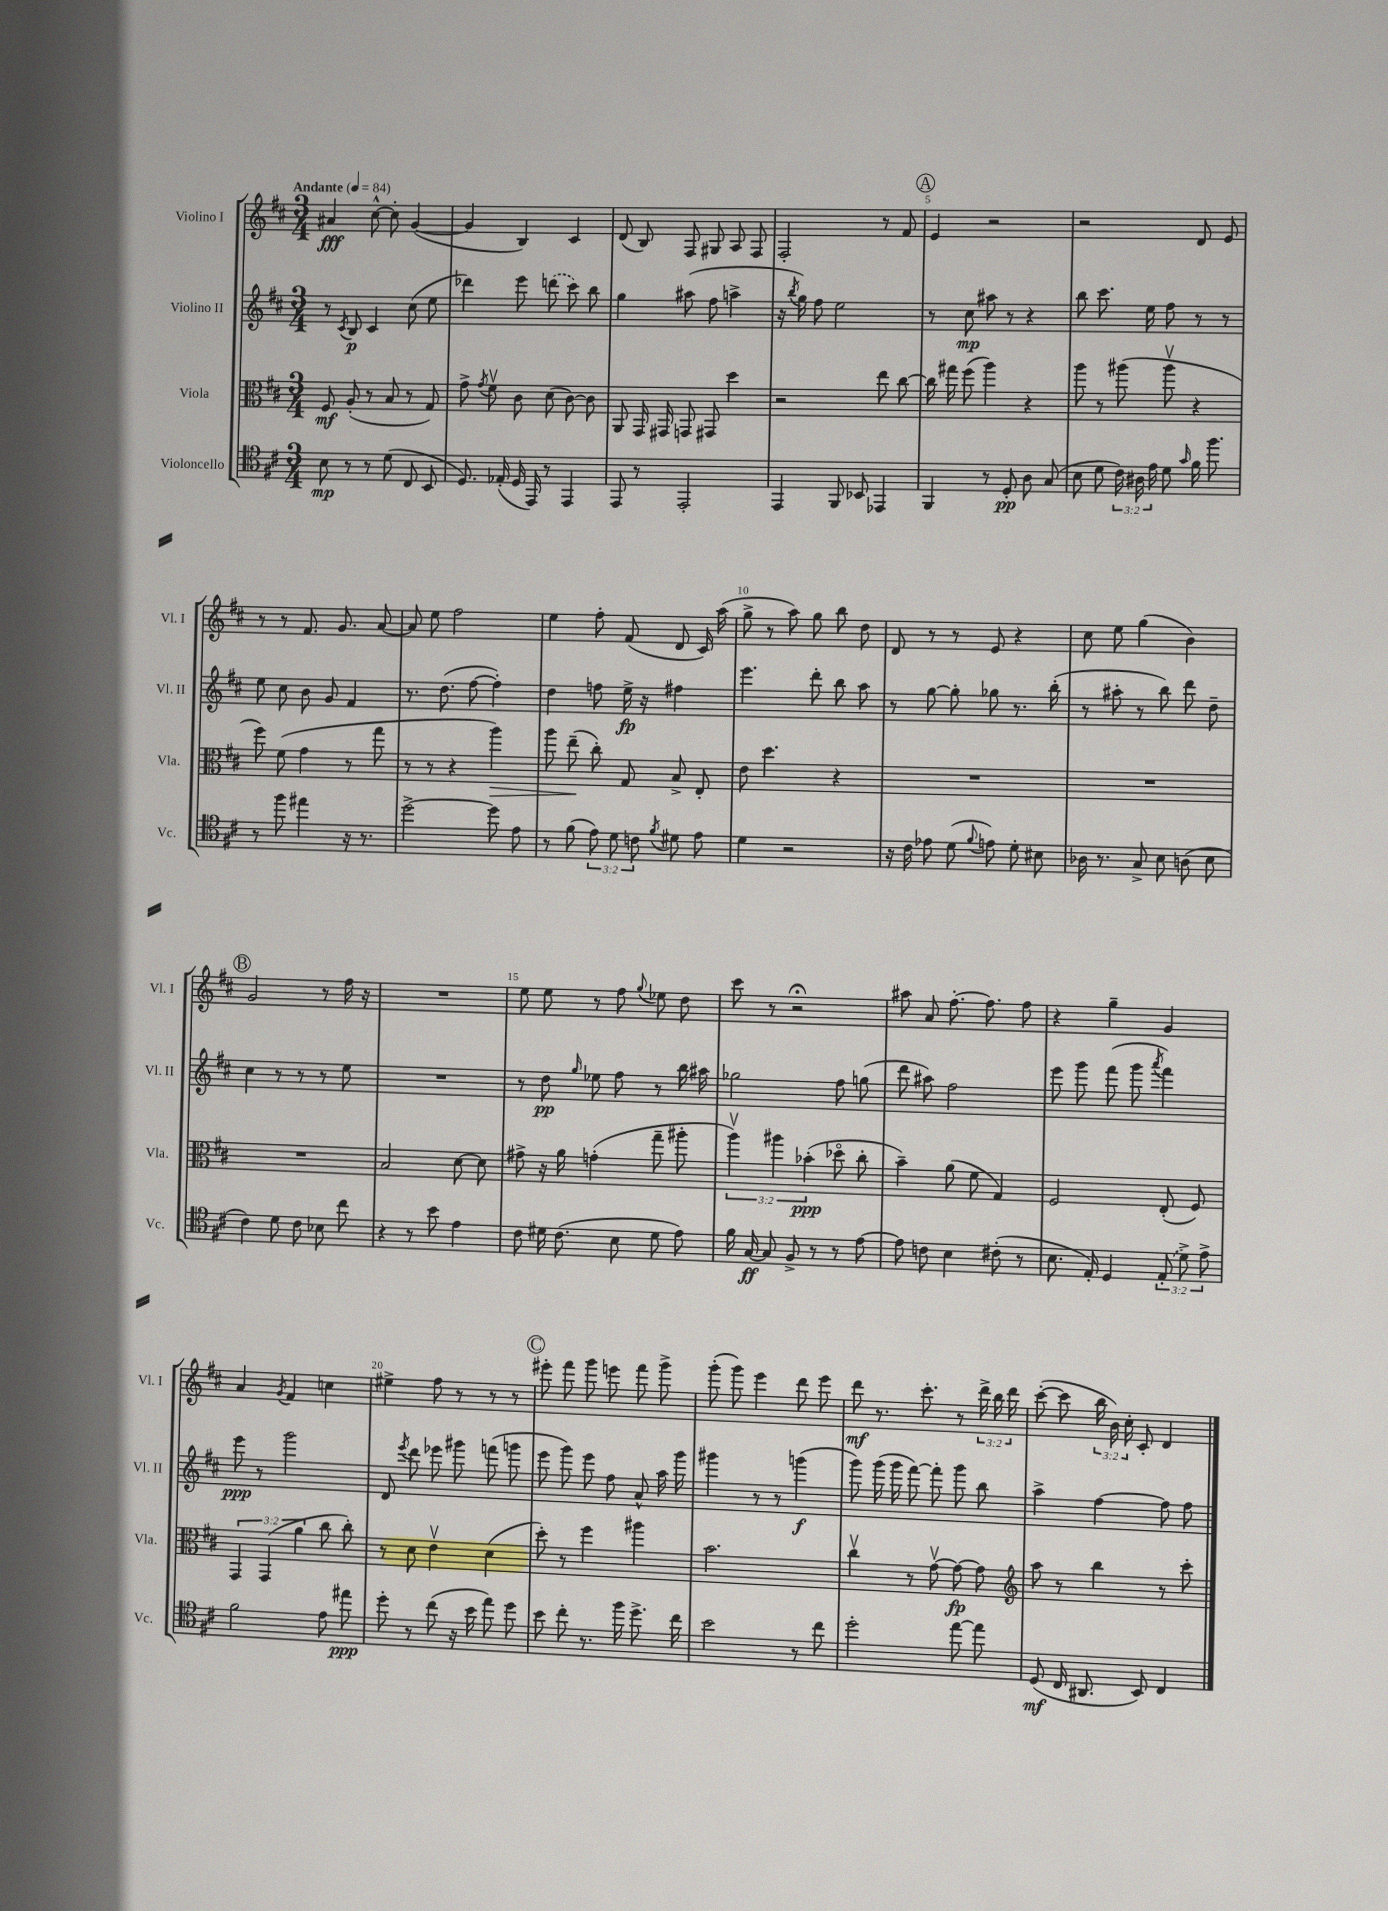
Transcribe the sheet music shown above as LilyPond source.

<<
\new StaffGroup <<
\new Staff = "s0" \with { instrumentName = "Violino I" shortInstrumentName = "Vl. I" } {
    \clef treble \key d \major \numericTimeSignature \time 3/4 \override Staff.TupletNumber.text = #tuplet-number::calc-fraction-text \tempo "Andante" 4 = 84
    \autoBeamOff ais'4\fff cis''8~-^ cis''8-. g'4~( |
    g'4 b4) cis'4 |
    d'8( b8) fis8 gis8 a8 fis8 |
    fis2-. r8 fis'8 |
    \mark \markup { \circle "A" } e'4 r2 |
    r2 d'8 e'8 |
    r8 r8 fis'8. g'8. a'8~ |
    a'8 e''8 fis''2 |
    e''4 fis''8-. fis'8( d'8 cis'16) a''16( |
    g''8-> r8 a''8) g''8 b''8 d''8 |
    d'8 r8 r8 e'8 r4 |
    cis''8 e''8 g''4( b'4) |
    \mark \markup { \circle "B" } g'2 r8 fis''16 r16 |
    R2. |
    e''8 e''8 r8 fis''8 \appoggiatura { g''8 } ees''8 d''8 |
    cis'''8 r8 r2\fermata |
    ais''8 a'8 fis''8.~-. fis''8. fis''8 |
    r4 g''4-- g'4 |
    a'4 \acciaccatura { g'8 } fis'4 c''4 |
    eis''4-> fis''8 r8 r8 r8 |
    \mark \markup { \circle "C" } eis'''8-. fis'''8 g'''8 e'''8 fis'''8 g'''8-> |
    g'''8-.( g'''8) e'''4 d'''8 e'''8 |
    d'''8\mf r8. cis'''8.-. r8 \tuplet 3/2 { d'''16-> b''16 d'''16 } |
    cis'''8~-.( cis'''8 \tuplet 3/2 { b''16 b'16) cis''16-. } cis'8-. d'4 \bar "|." |
}
\new Staff = "s1" \with { instrumentName = "Violino II" shortInstrumentName = "Vl. II" } {
    \clef treble \key d \major \numericTimeSignature \time 3/4
    \autoBeamOff r8 \acciaccatura { cis'8 } b8\p cis'4 cis''8( e''8 |
    des'''4) e'''8 \once \slurDashed d'''8( cis'''8) b''8 |
    g''4 ais''8( fis''8 a''4-> |
    r16 \acciaccatura { b''8 } g''16) fis''8 e''2 |
    \mark \markup { \circle "A" } r8 cis''8\mp ais''8 r8 r4 |
    b''8 cis'''8. e''16 fis''8 r8 r8 |
    e''8 cis''8 b'8 g'8 fis'4 |
    r8. d''8.( fis''8~ fis''4-.) |
    d''4 f''8 e''16->\fp r16 fis''4 |
    e'''4. d'''8-. b''8 a''8 |
    r8 g''8~ g''8-. ges''8 r8. b''16-.( |
    r8 ais''8-. r8 b''8) d'''8 d''8-- |
    \mark \markup { \circle "B" } cis''4 r8 r8 r8 e''8 |
    R2. |
    r8 d''8\pp \grace { g''16 } ees''8 fis''8 r8 b''16 ais''16 |
    ges''2 fis''8 g''8( |
    d'''8 ais''8) fis''2 |
    e'''8 g'''8 fis'''8( g'''8 \acciaccatura { a'''8 } fis'''4) |
    e'''8\ppp r8 g'''2 |
    d'8 \acciaccatura { e'''8 } d'''8 ees'''8 gis'''8 f'''8( g'''8 |
    \mark \markup { \circle "C" } e'''8 g'''8) e'''8 fis''8 a'8-^ a''16 g'''16 |
    gis'''4 r8 r8 g'''4\f( |
    g'''8) g'''16( g'''16 fis'''8~) fis'''8-. g'''8 b''8 |
    a''4-> fis''4~ fis''8 fis''8 \bar "|." |
}
\new Staff = "s2" \with { instrumentName = "Viola" shortInstrumentName = "Vla." } {
    \clef alto \key d \major \numericTimeSignature \time 3/4 \override Staff.TupletNumber.text = #tuplet-number::calc-fraction-text
    \autoBeamOff fis8\mf a8-.( r8 b8 r8 g8) |
    g'8-> \acciaccatura { g'8 } fis'8\upbow cis'8 d'8( cis'8~) cis'8 |
    a,8 g,16 gis,16 g,8 gis,8 d''4 |
    r2 e''8 cis''8~ |
    \mark \markup { \circle "A" } cis''16 gis''16 fis''8( a''4) r4 |
    a''8 r8 ais''8( ais''8\upbow r4 |
    fis''8) fis'8( g'4 r8 g''8 |
    r8 r8 r4 a''4\>) |
    a''8 e''8--\!( cis''8-.) g8 b8-> e8-. |
    e'8 d''4. r4 |
    R2. |
    R2. |
    \mark \markup { \circle "B" } R2. |
    b2 d'8~ d'8 |
    gis'8-> r16 a'16 g'4-.( g''8-- ais''8-. |
    \tuplet 3/2 { a''4\upbow) ais''4 bes'4-.\ppp( } des''8\flageolet cis''8-. |
    b'4--) a'8( fis'8 g4) |
    fis2 e8-.( fis8) |
    \tuplet 3/2 { g,4 g,4( a'4 } cis''8 cis''8-.) |
    r8 d'8 e'4\upbow d'4( |
    \mark \markup { \circle "C" } d''8-.) r8 fis''4 ais''4 |
    b'2. |
    cis''4\upbow r8 g'8~\upbow g'8~\fp g'8 |
    \clef treble a''8 r8 b''4 r8 cis'''8-. \bar "|." |
}
\new Staff = "s3" \with { instrumentName = "Violoncello" shortInstrumentName = "Vc." } {
    \clef tenor \key d \major \numericTimeSignature \time 3/4 \override Staff.TupletNumber.text = #tuplet-number::calc-fraction-text
    \autoBeamOff b8\mp r8 r8 d'8( cis8 b,8 |
    d8.) ees16-.( d16 e,16) r8 e,4 |
    e,8 r8 e,2-. |
    e,4 fis,8 bes,8 ees,4 |
    \mark \markup { \circle "A" } fis,4 r8 d8-.\pp a8 g8( |
    b8 d'8 \tuplet 3/2 { cis'16) ais16 e'16 } d'8 \grace { g'16 } fis'16 fis''8. |
    r8 fis''8 eis''4 r16 r8. |
    d''2~-> d''8 e'8 |
    r8 fis'8( \tuplet 3/2 { e'8) d'8 c'8 } \acciaccatura { fis'8 } dis'8 e'8 |
    d'4 r2 |
    r16 cis'16 ees'8 d'8( \appoggiatura { fis'8 } e'8) d'8-. bis8 |
    aes16 r8. g8-> b8 a8( b8 |
    \mark \markup { \circle "B" } cis'4) d'8 cis'8 bes8 cis''8 |
    r4 r8 b'8 e'4 |
    cis'8 dis'16 cis'8.( b8 dis'8 e'8) |
    fis'16 g16~\ff g8 fis8-> r8 r8 e'8~ |
    e'8 c'8 b4 cis'8-.( r8 |
    b8. e16-.) d4 \tuplet 3/2 { \once \slurDashed e8-.( d'8->) e'8-> } |
    fis'2 e'8 eis''8\ppp |
    d''8-. r8 cis''8( r16 b'16 e''8) d''8 |
    \mark \markup { \circle "C" } b'8 cis''8-. r8. fis''16 d''8.-> cis''16 |
    b'2 r8 cis''8 |
    d''2-. e''8~ e''8 |
    d8\mf( cis16 ais,8. b,8) cis4 \bar "|." |
}
>>
>>
\layout { \context { \Score \override BarNumber.break-visibility = ##(#f #t #t) barNumberVisibility = #(every-nth-bar-number-visible 5) } }
